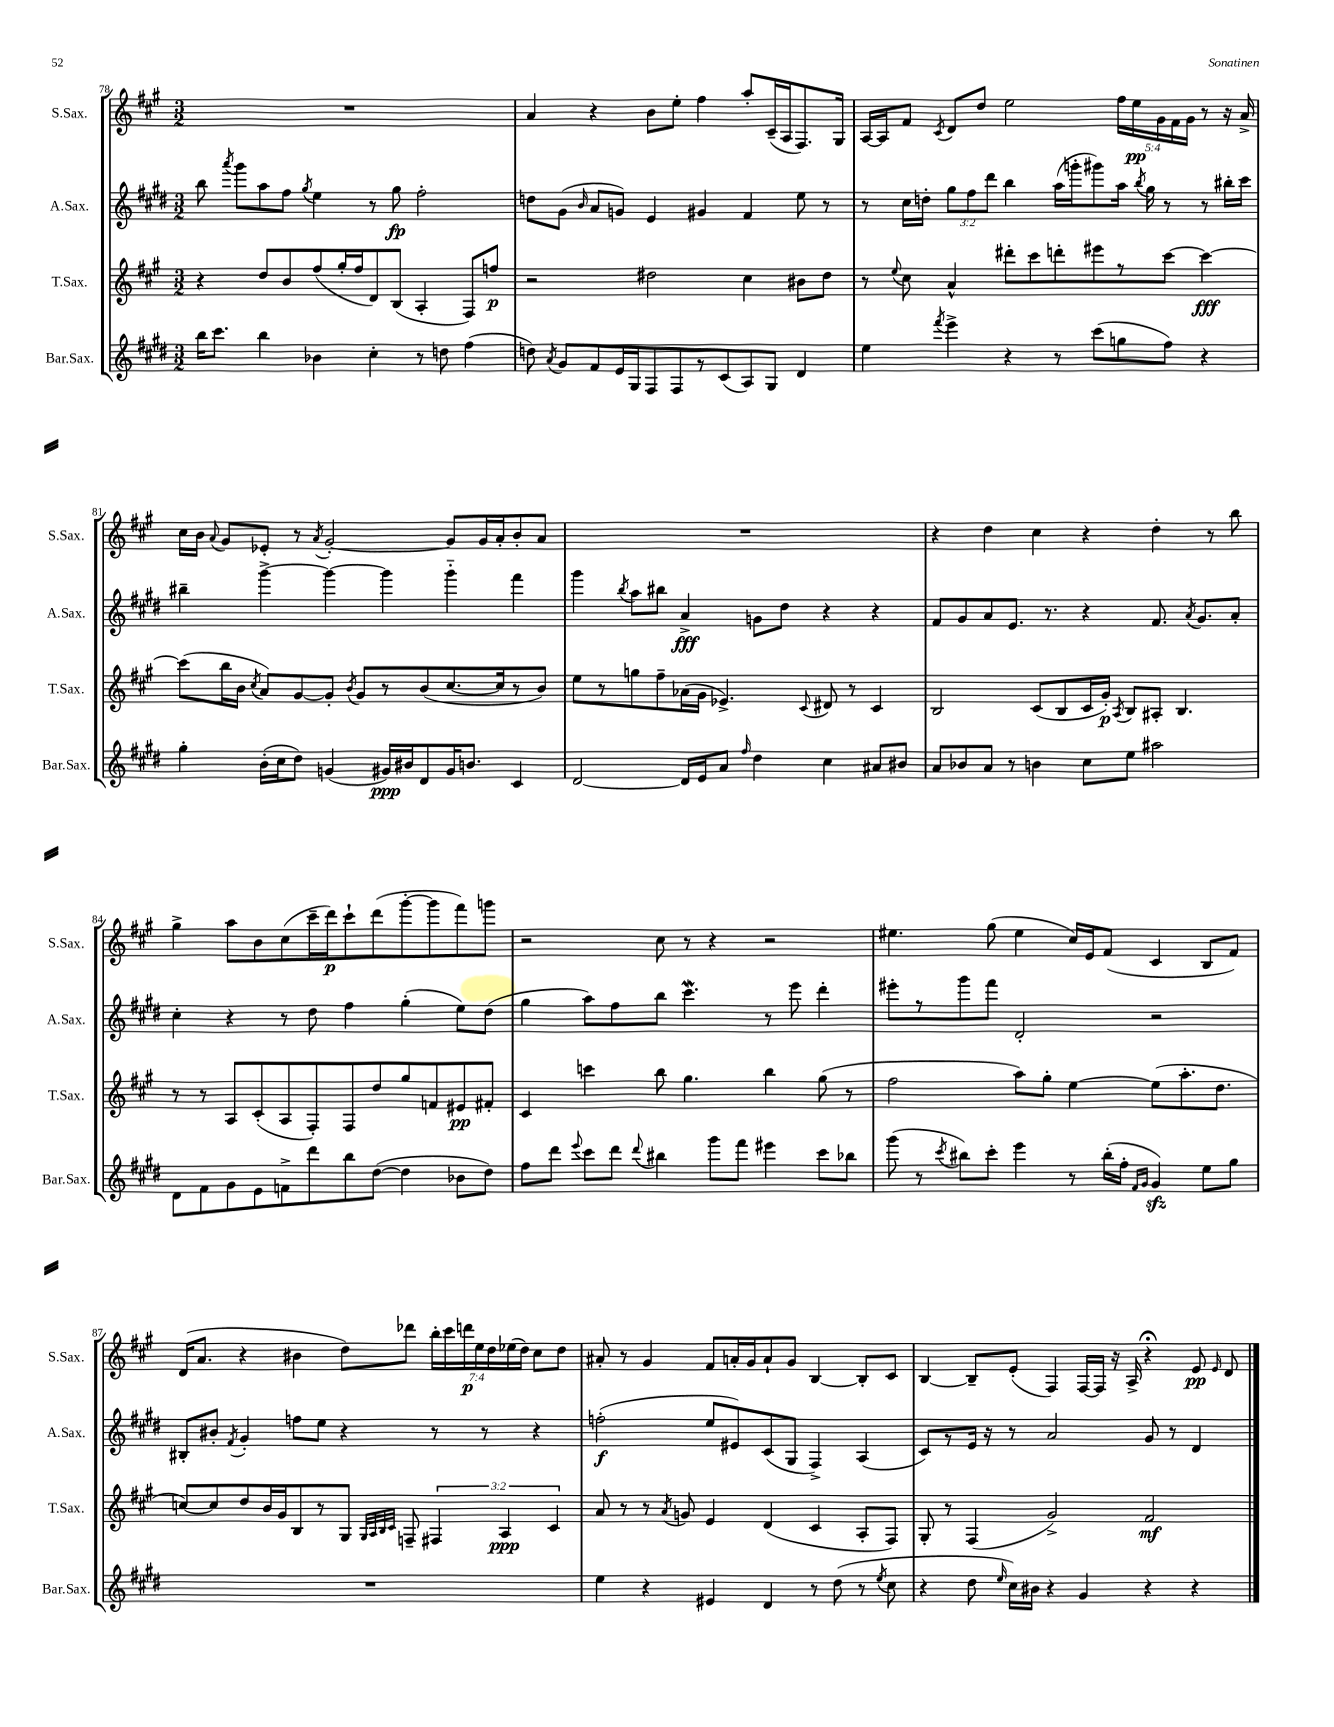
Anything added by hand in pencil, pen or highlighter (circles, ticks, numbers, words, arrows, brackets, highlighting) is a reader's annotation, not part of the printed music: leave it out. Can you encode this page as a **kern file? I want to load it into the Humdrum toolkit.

**kern	**kern	**kern	**kern
*staff4	*staff3	*staff2	*staff1
*clefG2	*clefG2	*clefG2	*clefG2
*k[f#c#g#d#]	*k[f#c#g#]	*k[f#c#g#d#]	*k[f#c#g#]
*M3/2	*M3/2	*M3/2	*M3/2
16bb	4r	8bb	1.r
8.ccc#	.	.	.
.	.	8qaaa	.
.	.	8ggg#	.
4bb	8dd	8aa	.
.	8b	8ff#	.
.	.	8qgg#	.
4b-	(8ff#	4ee	.
.	16gg#'	.	.
.	16ff#	.	.
4cc#'	8d)	8r	.
.	(8B	8gg#	.
8r	4A'	2ff#'	.
8dd	.	.	.
(4ff#	8F#)	.	.
.	8ff	.	.
=	=	=	=
8dd)	2r	8dd	4a
8qa	.	.	.
8g#	.	(8g#	.
.	.	16qqb	.
8f#	.	8a	4r
16e	.	8g)	.
16G#	.	.	.
8F#	2dd#	4e	8b
8F#	.	.	8ee'
8r	.	4g#	4ff#
(8c#	.	.	.
8A)	4cc#	4f#	8aa'
8G#	.	.	(16c#~
.	.	.	16A
4d#	8b#	8ee	8.F#)
.	8dd#	8r	.
.	.	.	16G#
=	=	=	=
4ee	8r	8r	[16A
.	.	.	16A]
.	8qqee	.	.
.	8cc#	16cc#	8f#
.	.	16dd'	.
8qfff#	.	.	8qc#
4eee^	4a^^	12gg#	8d
.	.	12ff#	.
.	.	.	8dd
.	.	12ddd#	.
4r	8ddd#'	4bb	2ee
.	8ccc#	.	.
8r	8ddd'	(16aa	.
.	.	16ggg'	.
(8ccc#	8eee#	8ggg#)	.
8gg	8r	16aa	20ff#
.	.	.	20ee
.	.	8qbb	.
.	.	16gg#	.
.	.	.	20g#
8ff#)	[8ccc#	8r	.
.	.	.	20f#
.	.	.	20g#
4r	4ccc#_	8r	8r
.	.	16bb#'	16r
.	.	16ccc#	16a^
=	=	=	=
4gg#'	(8ccc#]	4bb#~	16cc#
.	.	.	16b
.	.	.	8qqa
.	16bb	.	8g#
.	16b	.	.
.	8qcc#	.	.
(16b'	8a)	[4ggg#^	8e-'
16cc#	.	.	.
8dd#)	[8g#	.	8r
.	.	.	8qa
(4g	8g#']	4ggg#_	[2g#'
.	8qb	.	.
.	8g#	.	.
16g#)	8r	4ggg#]	.
16b#	.	.	.
8d#	(8b	.	.
16g#	[8.cc#	4ggg#'~	8g#]
8.b	.	.	.
.	.	.	16g#
.	16cc#]	.	16a'
4c#	8r	4fff#	8b'
.	8b)	.	8a
=	=	=	=
[2d#	8ee	4ggg#	1.r
.	8r	.	.
.	.	8qbb	.
.	8gg	8aa	.
.	8ff#~	8bb#	.
16d#]	(16a-	4a^	.
16e	16g#	.	.
8a	4.e-^)	.	.
16qqff#	.	.	.
4dd#	.	8g	.
.	.	8dd#	.
.	8qqc#	.	.
4cc#	8d#	4r	.
.	8r	.	.
8a#	4c#	4r	.
8b#	.	.	.
=	=	=	=
8a	2B	8f#	4r
8b-	.	8g#	.
8a	.	8a	4dd
8r	.	8.e	.
4b	(8c#	.	4cc#
.	.	8.r	.
.	8B	.	.
8cc#	16c#	4r	4r
.	16g#')	.	.
.	8qA	.	.
8ee	8B	.	.
2aa#	8A#'	8.f#	4dd'
.	4.B	.	.
.	.	8qa	.
.	.	8.g#	.
.	.	.	8r
.	.	8a'	8bb
=	=	=	=
8d#	8r	4cc#'	4gg#^
8f#	8r	.	.
8g#	8A	4r	8aa
8e	(8c#'	.	8b
8f^	8A	8r	(8cc#
8ddd#	8F#')	8dd#	16ccc#~
.	.	.	16ddd)
8bb	8F#	4ff#	8ccc#`
([8dd#	8dd	.	(8ddd
4dd#]	8gg#	(4gg#'	[8ggg#'
.	8f	.	8ggg#]
8b-	8e#	8ee)	8fff#)
8dd#)	8f#'	(8dd#	8ggg
=	=	=	=
8ff#	4c#	4gg#	2r
8ddd#	.	.	.
8qqeee	.	.	.
8ccc#	4ccc	8aa)	.
8ddd#	.	8ff#	.
8qqddd#	.	.	.
4bb#	8bb	8bb	8cc#
.	4.gg#	4.ccc#	8r
8ggg#	.	.	4r
8fff#	.	.	.
4eee#	4bb	8r	2r
.	.	8eee	.
8ccc#	(8gg#	4ddd#'	.
8bb-	8r	.	.
=	=	=	=
(8ggg#	2ff#	8eee#'	4.ee#
8r	.	8r	.
8qccc#	.	.	.
8bb#)	.	8ggg#	.
8ccc#'	.	8fff#	(8gg#
4eee	8aa)	2d#'	4ee#
.	8gg#'	.	.
8r	[4ee	.	16cc#)
.	.	.	16e
(16bb#'	.	.	(8f#
16ff#'	.	.	.
16qqf#	.	.	.
16qqg#	.	.	.
4g#)	(8ee]	2r	4c#
.	8.aa'	.	.
8ee	.	.	8B
.	8.dd	.	.
8gg#	.	.	8f#)
=	=	=	=
1.r	[8cc)	8B#'	(16d
.	.	.	8.a
.	8cc]	8b#'	.
.	.	8qf#	.
.	8dd	4g#'	4r
.	16b	.	.
.	16g#	.	.
.	8B	8ff	4b#
.	8r	8ee	.
.	8G#	4r	8dd)
.	32qqG#	.	.
.	32qqA	.	.
.	32qqB	.	.
.	32qqc#	.	.
.	8F~	.	8ddd-
.	6F#	8r	28bb'
.	.	.	28ccc#
.	.	.	28ddd
.	.	.	28ee
.	.	8r	.
.	.	.	28dd
.	6A	.	.
.	.	.	(28ee-
.	.	.	28dd)
.	.	4r	8cc#
.	6c#	.	.
.	.	.	8dd
=	=	=	=
4ee	8a	(2ff'	8a#'
.	8r	.	8r
4r	8r	.	4g#
.	8qa	.	.
.	8g	.	.
4e#	4e	8ee	8f#
.	.	8e#)	16a'
.	.	.	16g#
4d#	(4d	(8c#	8a`
.	.	8G#	8g#
8r	4c#	4F#^)	[4B
(8dd#	.	.	.
8r	8A'	(4A	8B']
8qee	.	.	.
8cc#	8F#)	.	8c#
=	=	=	=
4r	8G#'	8c#)	[4B
.	8r	8r	.
8dd#	(4F#	16e	8B~]
.	.	16r	.
16qqee	.	.	.
16cc#)	.	8r	(8e'
16b#	.	.	.
4r	2g#^)	2a	4F#)
4g#	.	.	[16F#
.	.	.	16F#]
.	.	.	16r
.	.	.	16A^
4r	2f#	8g#	4r;
.	.	8r	.
4r	.	4d#	8e
.	.	.	16qqe
.	.	.	8d
==	==	==	==
*-	*-	*-	*-
